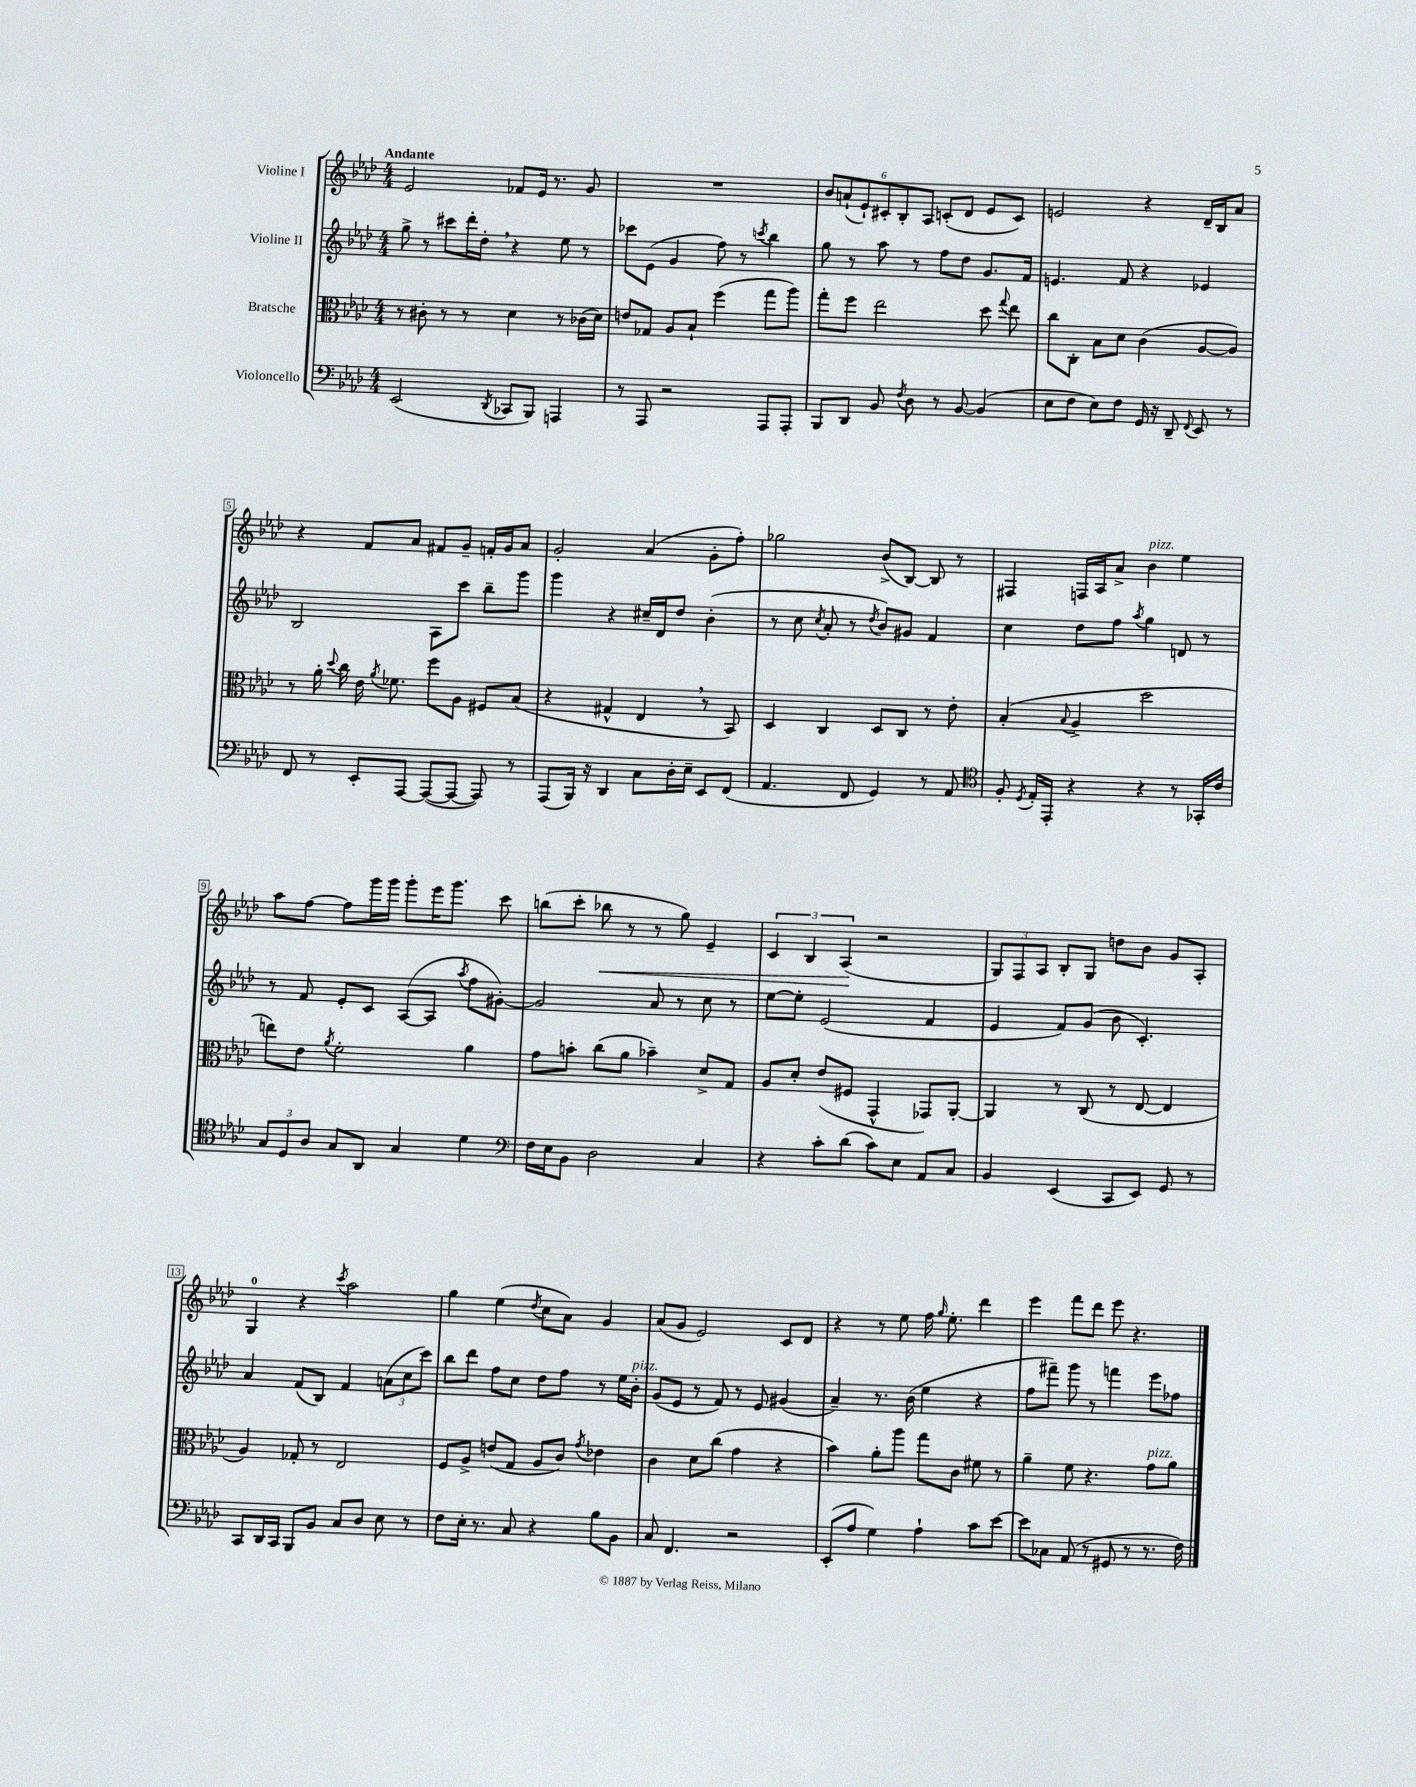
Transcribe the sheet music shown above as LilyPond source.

<<
\new StaffGroup <<
\new Staff = "s0" \with { instrumentName = "Violine I" } {
    \clef treble \key aes \major \numericTimeSignature \time 4/4 \tempo "Andante"
    \autoBeamOff ees'2 fes'8[ ees'16] r8. g'8 |
    R1 |
    \tuplet 6/4 { bes'8[ a'8-!( ees'8-!) cis'8-. bes8-. aes8] } c'8[-.( des'8] ees'8[ c'8]) |
    e'2 r4 des'16[-- bes16 aes'8] |
    r4 f'8[ aes'8] fis'8[ g'8]-- f'16[-. g'16 aes'8] |
    g'2-. aes'4( g'8[-. f''8]-.) |
    ges''2 bes'8[->( bes8]~) bes8 r8 |
    fis4 f16[ aes16 aes'8]-> bes'4^\markup { \italic "pizz." } ees''4 |
    aes''8[ f''8]~ f''8[ g'''16 g'''16] g'''8[-. ees'''16 g'''8.] c'''8 |
    b''8[( c'''8]-. bes''8\< r8 r8 g''8) ees'4-- |
    \tuplet 3/2 { c'4 bes4 aes4\!( } r2 |
    \tuplet 3/2 { g8[) f8 aes8] } bes8[-. g8] d''8[ bes'8] g'8[ aes8]-. |
    g4-0 r4 \acciaccatura { c'''8 } aes''2 |
    g''4 ees''4( \acciaccatura { des''8 } c''8[ aes'8]) g'4 |
    aes'8[( g'8] ees'2) c'8[ des'8] |
    r4 r8 ees''8 f''16 \grace { g''16 } ees''8.-. des'''4 |
    ees'''4 f'''8[ des'''8] ees'''8 r4. \bar "|." |
}
\new Staff = "s1" \with { instrumentName = "Violine II" } {
    \clef treble \key aes \major \numericTimeSignature \time 4/4
    \autoBeamOff g''8-> r8 cis'''8[ des'''16-. des''16]-. \breathe r4 ees''8 r8 |
    ces'''8[ ees'8]( g'4 f''8) r8 \acciaccatura { c'''8 } bes''4 |
    g''8 r8 aes''8 r8 f''8[ des''8] g'8.[ f'16] |
    e'4. f'8 r4 ees'4 |
    bes2 aes8[ c'''8] bes''8[-- g'''8] |
    g'''4 r4 cis''16[-- des'16 des''8] bes'4-.( |
    r8 c''8 \acciaccatura { c''8 } aes'8-. r8 \acciaccatura { des''8 } bes'8[) gis'8] f'4 |
    c''4 des''8[ f''8] \acciaccatura { aes''8 } g''4 d'8 r8 |
    r8 f'8 ees'8[-. c'8] aes8[~( aes8] \acciaccatura { aes''8 } f''8[ gis'8]~-.) |
    gis'2 aes'8 r8 c''8 r8 |
    ees''8[~ ees''8]-. ees'2( f'4 |
    ees'4 f'8[) g'8]( bes'8 c'4.-.) |
    aes'4 f'8[( bes8]) f'4 \tuplet 3/2 { a'8[( c''8 c'''8]) } |
    bes''8[ des'''8] f''8[ c''8] des''8[ f''8] r8 ees''16[ bes'16]-.^\markup { \italic "pizz." } |
    g'8[( ees'8] r8 f'8) r8 ees'8 gis'4( |
    aes'4--) r8. bes'16( ees''4 r4 |
    f''8[ fis'''8]--) g'''8 r8 f'''4 ees'''8[ fes''8] \bar "|." |
}
\new Staff = "s2" \with { instrumentName = "Bratsche" } {
    \clef alto \key aes \major \numericTimeSignature \time 4/4
    \autoBeamOff r8 cis'8-. r8 r8 des'4 r8 ces'16[( des'16]) |
    e'8[ ges8] aes8[ bes8]-! f''4( g''8[ aes''8]) |
    g''8[-. f''8] ees''2 des''8 \appoggiatura { g''8 } ees''8 |
    c''8[ c8]-. bes8[ des'8] c'4( aes8[~ aes8]) |
    r8 aes'16-. \appoggiatura { des''8 } c''16 ees'16 \acciaccatura { aes'8 } fes'8. f''8[ aes8] fis8[ bes8]( |
    r4 gis4-^ ees4 \breathe r8 bes,8) |
    des4 c4 des8[ c8] r8 ees'8-. |
    bes4-.( \appoggiatura { bes8 } aes4-> des''2 |
    e''8[) ees'8] \acciaccatura { aes'8 } f'2-. aes'4 |
    g'8[ b'8]-. c''8[( aes'8] bes'4--) des'8[-> g8] |
    aes8[ des'8]-. ees'8[( fis8] g,4-^ ges,8[) aes,8]~-. |
    aes,4 r8 c8( r8 ees8~ ees4 |
    aes4) ges8-. r8 ees2 |
    f8[ aes8]-> e'8[( g8] aes8[ c'8]) \acciaccatura { g'8 } ees'4 |
    c'4 des'8[ c''8]( g'4 r4 |
    bes'4) aes'8[-. aes''8] g''8[ c'8] fis'8 r8 |
    aes'4-- f'8 r4. g'8[^\markup { \italic "pizz." } aes'8] \bar "|." |
}
\new Staff = "s3" \with { instrumentName = "Violoncello" } {
    \clef bass \key aes \major \numericTimeSignature \time 4/4
    \autoBeamOff ees,2( \acciaccatura { des,8 } ces,8[ bes,,8]) a,,4 |
    r8 aes,,8 r2 aes,,8[ aes,,8]-. |
    bes,,8[ des,8] bes,8 \acciaccatura { f8 } des8 r8 bes,8~ bes,4( |
    ees8[ f8] ees8[) f8] g,16 r16 des,8-- \appoggiatura { f,8 } ees,8 r8 |
    f,8 r8 ees,8[-. aes,,8]~ aes,,8[~( aes,,8]~ aes,,8) r8 |
    aes,,8[( bes,,16]) r16 des,4 c8[ des16-. ees16]-- ees,8[ f,8]( |
    aes,4. f,8 g,4) r8 aes,8 |
    \clef tenor f8-. \acciaccatura { des8 } ees16[-. ees,16]-. r4 r4 r8 ges,16[-. c'16] |
    \tuplet 3/2 { g8[ des8 aes8] } g8[ aes,8] g4 des'4 |
    \clef bass f16[ ees16 bes,8] des2 c4 |
    r4 c'8[-. des'8]( c'8[) ees8] aes,8[ c8] |
    bes,4 ees,4( c,8[ ees,8]) g,8 r8 |
    c,8[ des,16 c,16] bes,,8[ bes,8] c8[ des8] ees8 r8 |
    f8[ ees16]-. r8. c8 r4 bes8[ bes,8] |
    c8 f,4. r2 |
    ees,8[-.( aes8] g4) aes4-! c'8[ ees'8]~ |
    ees'8[ ces8] aes,8( r8 gis,8 r8 r8. f16) \bar "|." |
}
>>
>>
\layout { \context { \Score \override BarNumber.stencil = #(make-stencil-boxer 0.1 0.3 ly:text-interface::print) } }
